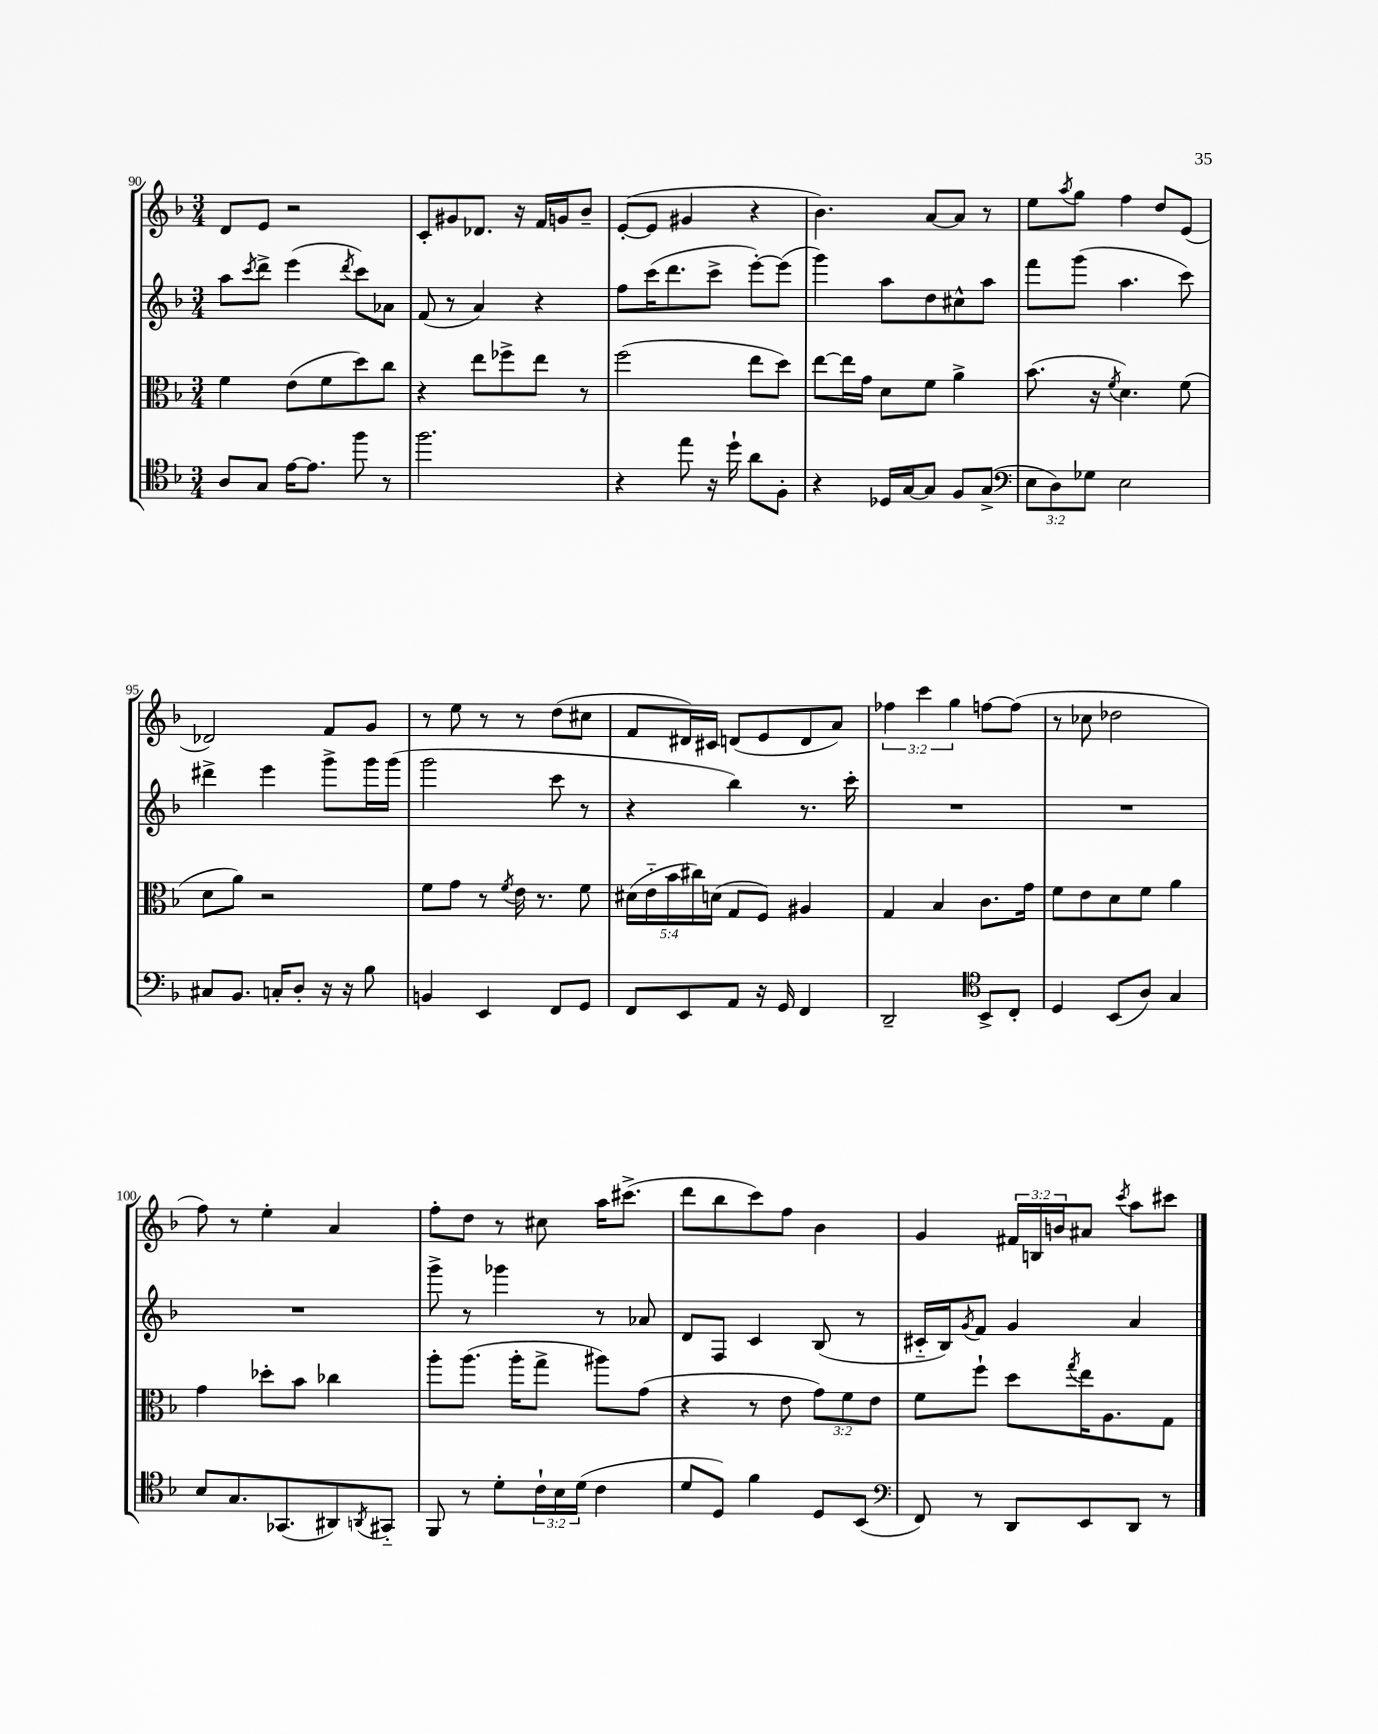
<<
\new StaffGroup <<
\new Staff = "s0" {
    \clef treble \key f \major \numericTimeSignature \time 3/4 \override Staff.TupletNumber.text = #tuplet-number::calc-fraction-text
    d'8 e'8 r2 |
    c'8-. gis'8 des'8. r16 f'16 g'16 bes'8-- |
    e'8~-.( e'8 gis'4 r4 |
    bes'4.) a'8~ a'8 r8 |
    e''8 \acciaccatura { a''8 } g''8 f''4 d''8 e'8( |
    des'2) f'8 g'8 |
    r8 e''8 r8 r8 d''8( cis''8 |
    f'8 dis'16) cis'16 d'8( e'8 d'8 a'8) |
    \tuplet 3/2 { fes''4 c'''4 g''4 } f''8~ f''8( |
    r8 ces''8 des''2 |
    f''8) r8 e''4-. a'4 |
    f''8-. d''8 r8 cis''8 a''16 cis'''8.->( |
    d'''8 bes''8 c'''8) f''8 bes'4 |
    g'4 \tuplet 3/2 { fis'16 b16 b'16 } ais'8 \acciaccatura { c'''8 } a''8 cis'''8 \bar "|." |
}
\new Staff = "s1" {
    \clef treble \key f \major \numericTimeSignature \time 3/4
    a''8 \acciaccatura { c'''8 } d'''8-> e'''4( \acciaccatura { d'''8 } c'''8) aes'8 |
    f'8( r8 a'4) r4 |
    f''8 c'''16( d'''8. c'''8-> e'''8~-.) e'''8( |
    g'''4) a''8 d''8 cis''8-^ a''8 |
    f'''8 g'''8( a''4. c'''8) |
    dis'''4-> e'''4 g'''8-> g'''16 g'''16( |
    g'''2 c'''8 r8 |
    r4 bes''4) r8. c'''16-. |
    R2. |
    R2. |
    R2. |
    g'''8-> r8 ges'''4 r8 aes'8 |
    d'8 f8 c'4 bes8( r8 |
    cis'16-_ bes16) \acciaccatura { g'8 } f'8 g'4 a'4 \bar "|." |
}
\new Staff = "s2" {
    \clef alto \key f \major \numericTimeSignature \time 3/4 \override Staff.TupletNumber.text = #tuplet-number::calc-fraction-text
    f'4 e'8( f'8 d''8) c''8 |
    r4 e''8 fes''8-> e''8 r8 |
    f''2( e''8 d''8) |
    e''8~ e''16 g'16 d'8 f'8 a'4-> |
    bes'8.( r16 \acciaccatura { f'8 } d'4.) f'8( |
    d'8 a'8) r2 |
    f'8 g'8 r8 \acciaccatura { f'8 } e'16 r8. f'8 |
    \tuplet 5/4 { dis'16( e'16-_ bes'16 cis''16) d'16( } g8 f8) ais4 |
    g4 bes4 c'8. g'16 |
    f'8 e'8 d'8 f'8 a'4 |
    g'4 des''8-. bes'8 ces''4 |
    a''8-. a''8.( a''16-. g''8-> ais''8) g'8( |
    r4 r8 e'8 \tuplet 3/2 { g'8) f'8 e'8 } |
    f'8 f''8-! d''8 \acciaccatura { g''8 } e''16 a8. g8 \bar "|." |
}
\new Staff = "s3" {
    \clef tenor \key f \major \numericTimeSignature \time 3/4 \override Staff.TupletNumber.text = #tuplet-number::calc-fraction-text
    a8 g8 e'16~ e'8. f''8 r8 |
    f''2. |
    r4 e''8 r16 d''16-! a'8 f8-. |
    r4 des16 g16~ g8 f8 g8->( |
    \clef bass \tuplet 3/2 { e8 d8) ges8 } e2 |
    cis8 bes,8. c16-. d8-. r16 r16 bes8 |
    b,4 e,4 f,8 g,8 |
    f,8 e,8 a,8 r16 g,16 f,4 |
    d,2-- \clef tenor bes,8-> c8-. |
    d4 bes,8( a8) g4 |
    bes8 g8. ges,8.( ais,8) \acciaccatura { a,8 } gis,8-_ |
    f,8 r8 d'8-. \tuplet 3/2 { c'16-! bes16 d'16( } c'4 |
    d'8 d8) f'4 d8 bes,8( |
    \clef bass f,8) r8 d,8 e,8 d,8 r8 \bar "|." |
}
>>
>>
\layout { \context { \Score currentBarNumber = #90 } }
